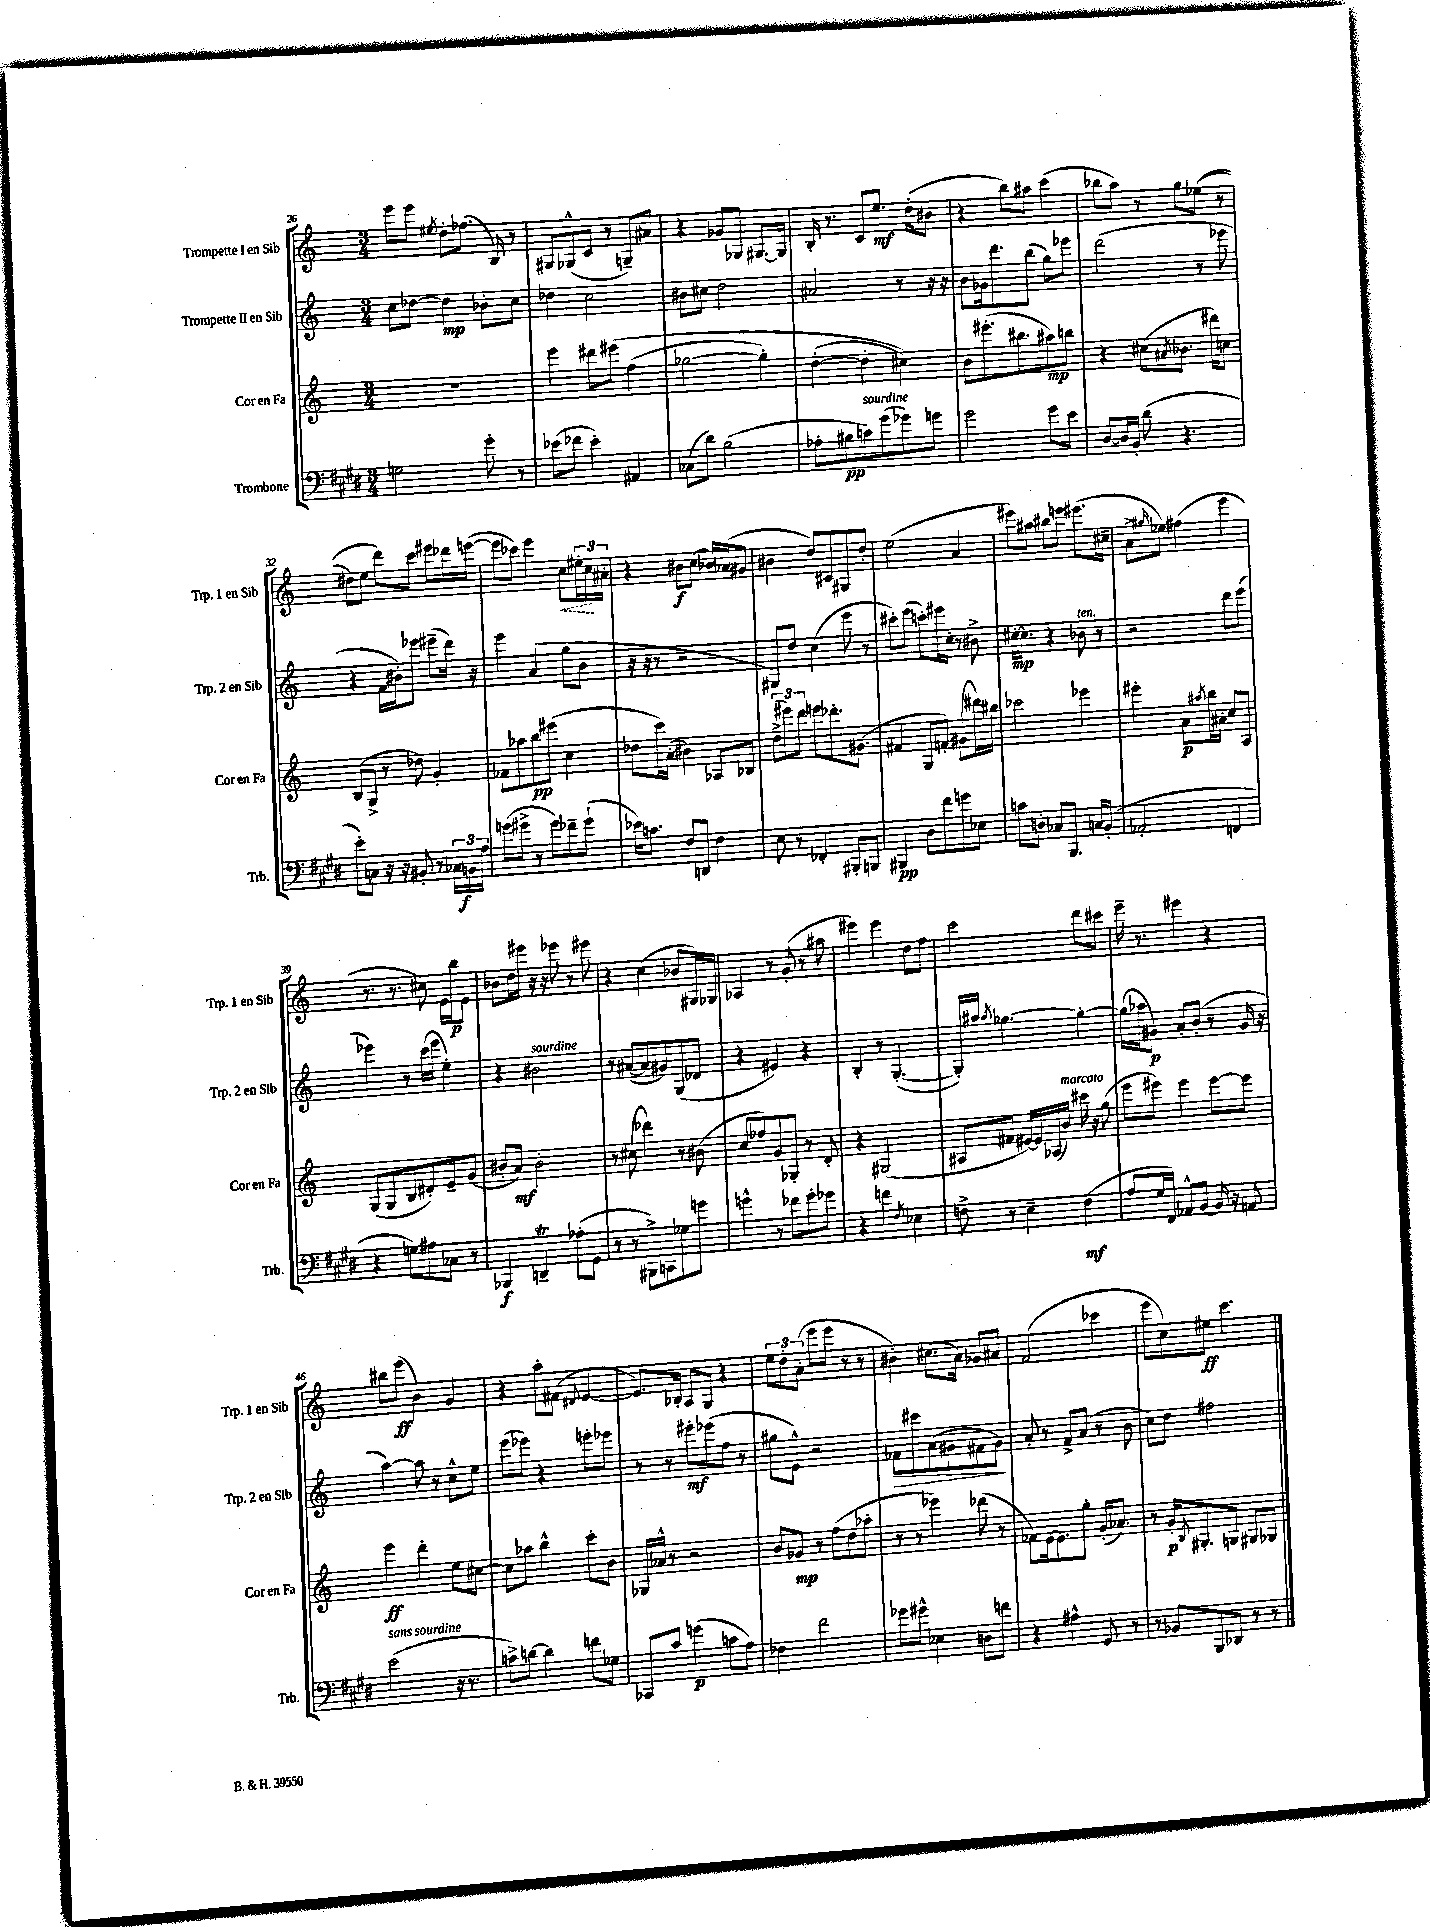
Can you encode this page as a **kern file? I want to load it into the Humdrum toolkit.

**kern	**dynam	**kern	**dynam	**kern	**dynam	**kern	**dynam
*part4	*part4	*part3	*part3	*part2	*part2	*part1	*part1
*staff4	*staff4	*staff3	*staff3	*staff2	*staff2	*staff1	*staff1
*I"Trombone	*	*I"Cor en Fa	*	*I"Trompette II en Sib	*	*I"Trompette I en Sib	*
*I'Trb.	*	*I'Cor en Fa	*	*I'Trp. 2 en Sib	*	*I'Trp. 1 en Sib	*
*clefF4	*	*clefG2	*	*clefG2	*	*clefG2	*
*k[f#c#g#d#]	*	*k[]	*	*k[]	*	*k[]	*
*M3/4	*	*M3/4	*	*M3/4	*	*M3/4	*
=26	=26	=26	=26	=26	=26	=26	=26
2Gn\	.	2.r	.	8cc\L	.	8eee\L	.
.	.	.	.	[8dd-X\J	.	8eee\J	.
.	.	.	.	.	.	8qee#X/	.
.	.	.	.	4dd-\]	mp	8dd'\L	.
.	.	.	.	.	.	(8.ff-X\J	.
8g#'\	.	.	.	8b-X'\L	.	.	.
.	.	.	.	.	.	16B/)	.
8r	.	.	.	8cc\J	.	8r	.
=27	=27	=27	=27	=27	=27	=27	=27
(8e-X\L	.	4eee\	.	4dd-X\	.	8G#X/L	.
8f-X\J	.	.	.	.	.	(8G-X^^/	.
4e-'\)	.	8ddd#X\L	.	2cc\	.	8c/J	.
.	.	(8eee#X\J	.	.	.	8r	.
4AA#X/	.	(4ff\	.	.	.	8Gn~/L)	.
.	.	.	.	.	.	8a#X/J	.
=28	=28	=28	=28	=28	=28	=28	=28
(8C-X\L	.	[2gg-X\	.	8b#X\L	.	4r	.
8d#\J)	.	.	.	8cc#X\J	.	.	.
(2B\	.	.	.	2dd\	.	8g-X/L	.
.	.	.	.	.	.	8G-X/J	.
.	.	4gg-'\])	.	.	.	[8.G#X/L	.
.	.	.	.	.	.	16G#/Jk]	.
=29	=29	=29	=29	=29	=29	=29	=29
8A-X'\L	.	([4dd'\	.	2a#X/	.	16B'/	.
.	.	.	.	.	.	8.r	.
8B#X\	pp	.	.	.	.	.	.
!LO:TX:a:i:t=sourdine	!	!	!	!	!	!	!
8cn\)	.	4dd'\]	.	.	.	8c/L	.
(8g#\	.	.	.	.	.	8.ee/J	mf
8g-X\)	.	4cc#X\))	.	8r	.	.	.
.	.	.	.	.	.	(16dd'\KL	.
8gn\J	.	.	.	16r	.	8b#X\J	.
.	.	.	.	16r	.	.	.
=30	=30	=30	=30	=30	=30	=30	=30
2g#\	.	8b\L	.	8b\L	.	4r	.
.	.	(8.eee#X'\	.	16g-X\k	.	.	.
.	.	.	.	8.ddd\	.	.	.
.	.	.	.	.	.	8bb\L)	.
.	.	8.bb#X\	.	.	.	.	.
.	.	.	.	(8bb\J	.	8aa#X\J	.
8g#\L	.	8aa#X\)	mp	8gg\L)	.	(4ccc\	.
8e\J	.	8bbn\J	.	8eee-X\J	.	.	.
=31	=31	=31	=31	=31	=31	=31	=31
[8D#/L	.	4r	.	(2ddd\	.	8bb-X\L	.
16D#/L]	.	.	.	.	.	8aa\J)	.
16BB'/JJ	.	.	.	.	.	.	.
(8d#\	.	(8cc#X\L	.	.	.	8r	.
.	.	8qa#X/	.	.	.	.	.
4.r	.	8.b-X\J	.	.	.	8gg\L	.
.	.	.	.	8r	.	((8ee-X\J	.
.	.	16ddd#X\KL)	.	.	.	.	.
.	.	8ccn\J	.	8eee-X\	.	8r	.
!!LO:LB:g=z
=32	=32	=32	=32	=32	=32	=32	=32
8e'\L)	.	(8B/L	.	4r	.	8dd#X\L)	.
8Cn\J	.	8G^/J	.	.	.	8ee\J	.
16r	.	8r	.	16f\LL	.	8ddd\L)	.
16r	.	.	.	16b#X'\J)	.	.	.
8BB#X'/	.	8dd-X\)	.	8eee-X\J	.	8ccc\J	.
8r	.	4g'/	.	(8eee#X~\L	.	8eee#X\L	.
24C-X\LL	.	.	.	16ddd\Jk)	.	16ddd-X\L	.
24BBn\	f	.	.	.	.	.	.
.	.	.	.	16r	.	([16eeen\JJ	.
24A\JJ	.	.	.	.	.	.	.
=33	=33	=33	=33	=33	=33	=33	=33
(8gn\L	.	8f-X\L	.	4eee\	.	8eee\L]	.
8g#X^\J	.	8aa-X\	.	.	.	8ccc-X\J)	.
8r	.	8bb\	pp	(4a/	.	4eee\	.
8g#\L)	.	(8eee#X\J	.	.	.	.	.
!	!	!	!	!	!	!	!LO:HP:b
8f-X~\	.	4cc\	.	8gg\L	.	8cc\L	<
(8g#`\J	.	.	.	8b\J	.	24ee#X'\L	.
.	.	.	.	.	.	24cc\	.
.	.	.	.	.	.	24a#X'\JJ	[
=34	=34	=34	=34	=34	=34	=34	=34
16e-X\KL)	.	8dd-X\L	.	16r	.	4r	.
8.cn\J	.	.	.	16r	.	.	.
.	.	16ccc\L)	.	8r	.	.	.
.	.	(16a'\JJ	.	.	.	.	.
8F#/L	.	4b#X\)	.	2r	.	8b#X\L	f
8DDn/J	.	.	.	.	.	(8cc\J	.
4F#\	.	8A-X/L	.	.	.	16b-X/LL)	.
.	.	.	.	.	.	(16a-X/J	.
.	.	8B-X/J	.	.	.	8g#X/J	.
=35	=35	=35	=35	=35	=35	=35	=35
8E\	.	(12dd^\L	.	8G#X/L)	.	4b#X\	.
.	.	12eee#X\)	.	.	.	.	.
8r	.	.	.	8dd/J	.	.	.
.	.	12ddd\J	.	.	.	.	.
4FF-X'/	.	8eeen\L	.	(4cc\	.	8dd/L)	.
.	.	8.ddd-X'\	.	.	.	8c#X/	.
8BBB#X'/L	.	.	.	8eee\	.	8G#X/	.
.	.	(8.g#X\J	.	.	.	.	.
8BBBn/J	.	.	.	8r	.	8dd'/J	.
=36	=36	=36	=36	=36	=36	=36	=36
4BBB#X/	pp	4f#X/	.	8ccc#X'\L)	.	(2ee\	.
.	.	.	.	(8eee\J	.	.	.
8D#\L	.	8G/L	.	8cccn'\L)	.	.	.
8f#\	.	8fn'/J)	.	16eee#X\L	.	.	.
.	.	.	.	16cc'\JJ	.	.	.
8gn\	.	(8g#X\L	.	8r	.	4a/	.
8E-X\J	.	16ddd#X\L)	.	8b#X^\	.	.	.
.	.	16bb#X\JJ	.	.	.	.	.
=37	=37	=37	=37	=37	=37	=37	=37
8cn\L	.	2ccc-X\	.	[16cc#X'\KL	mp	8eee#X\L)	.
.	.	.	.	8.cc#\J]	.	.	.
8Dn'\J	.	.	.	.	.	8aa#X\J	.
8C-X/L	.	.	.	4r	.	8bb#X\L	.
8.BBB/J	.	.	.	.	.	8eeen\J	.
!	!	!	!	!LO:TX:a:i:t=ten.	!	!	!
.	.	4eee-X\	.	8b-X\	.	(8.eee#X\L	.
16Cn/KL	.	.	.	.	.	.	.
(8BB'/J	.	.	.	8r	.	.	.
.	.	.	.	.	.	16cc#X~\Jk	.
=38	=38	=38	=38	=38	=38	=38	=38
2AA-X'/	.	4eee#X'\	.	2r	.	8a^\L	.
.	.	.	.	.	.	16qqgg#X/	.
.	.	.	.	.	.	8ee-X\J)	.
.	.	8a\L	p	.	.	(4ff#X\	.
.	.	8qaa#X/	.	.	.	.	.
.	.	16bb\L	.	.	.	.	.
.	.	16a#X'\JJ	.	.	.	.	.
4FFn/	.	8cc/L	.	8ddd\L	.	4eee\	.
.	.	8A/J	.	(8eee\J	.	.	.
!!LO:LB:g=z
=39	=39	=39	=39	=39	=39	=39	=39
4r	.	(8G/L	.	4eee-X\)	.	8.r	.
.	.	8G/	.	.	.	.	.
.	.	.	.	.	.	8.r	.
8Gn\L)	.	8B/	.	8r	.	.	.
8A#X\	.	8d#X'/)	.	(16ccc\LL	.	8cc#X\)	.
.	.	.	.	16eee-\JJ	.	.	.
8C-X\J	.	8e~/	.	4ee'\)	.	16e\LL	.
.	.	.	.	.	.	16bb\J	p
8r	.	(8g/J	.	.	.	8e\J	.
=40	=40	=40	=40	=40	=40	=40	=40
4BBB-X/	f	8b#X'/L	.	4r	.	8b-X\L	.
.	.	8a/J)	mf	.	.	16dd\L	.
.	.	.	.	.	.	16eee#X\JJ	.
!	!	!	!	!LO:TX:a:i:t=sourdine	!	!	!
4DDnT~/	.	2b#'\	.	2b#X\	.	16r	.
.	.	.	.	.	.	16r	.
.	.	.	.	.	.	8eee-X\	.
(8A-X'\L	.	.	.	.	.	8r	.
8GG#\J	.	.	.	.	.	8eee#X\	.
=41	=41	=41	=41	=41	=41	=41	=41
8r	.	8r	.	8r	.	4r	.
8r	.	(8cc#X\	.	([8a#X/L	.	.	.
8BBB#X^\L)	.	4ddd-X\)	.	8a#/]	.	(4cc\	.
8CCn\	.	.	.	8g#X/)	.	.	.
8G-X\	.	8r	.	(8G/	.	8b-X/L	.
8gn\J	.	(8b#X\	.	8d-X/J	.	16G#X/L)	.
.	.	.	.	.	.	16G-X/JJ	.
=42	=42	=42	=42	=42	=42	=42	=42
4gn^^\	.	8cc/L	.	4r	.	4A-X/	.
.	.	8ff-X/)	.	.	.	.	.
8r	.	8g/	.	4e#X/)	.	8r	.
8f-X\L	.	8G-X'/J	.	.	.	(8g'/	.
8g'\	.	8r	.	4r	.	8r	.
8g-X\J	.	8d'/	.	.	.	8aa#X\	.
=43	=43	=43	=43	=43	=43	=43	=43
4r	.	4r	.	4B'/	.	4eee#X\)	.
4fn\	.	(2G#X/	.	8r	.	4eee#\	.
.	.	.	.	([4.G'/	.	.	.
8qF#/	.	.	.	.	.	.	.
4E-X\	.	.	.	.	.	8dd\L	.
.	.	.	.	.	.	8ff\J	.
=44	=44	=44	=44	=44	=44	=44	=44
8Fn^\	.	8A#X/L	.	16G'/LL])	.	2ccc\	.
.	.	.	.	16aa#X/JJ	.	.	.
.	.	.	.	8qaa#/	.	.	.
8r	.	8f#X/J	.	[4.gg-X\	.	.	.
4E~\	.	[16e#X/LL)	.	.	.	.	.
.	.	16e#/]	.	.	.	.	.
.	.	(16A-X/	.	.	.	.	.
!	!	!LO:TX:a:i:t=marcato	!	!	!	!	!
.	.	16b/JJ)	.	.	.	.	.
(4F\	mf	16ccc#X\	.	4gg-'\_	.	8ddd\L	.
.	.	16r	.	.	.	.	.
.	.	(8gg\	.	.	.	8ccc#X\J	.
=45	=45	=45	=45	=45	=45	=45	=45
8A/L	.	8eee\L	.	(16gg-\LL]	.	16eee~\	.
.	.	.	.	16aa-X\J	.	8.r	.
16G#/L	.	8eee#X\J)	.	8g#X\J)	p	.	.
16FF#/JJ)	.	.	.	.	.	.	.
8AA-X^^/L	.	4eee#\	.	8a'/L	.	4eee#X\	.
[8BB/J	.	.	.	(8b'/J	.	.	.
16BB/]	.	[8eee#\L	.	8r	.	4r	.
16r	.	.	.	.	.	.	.
8AAn/	.	8eee#\J]	.	16g#/	.	.	.
.	.	.	.	16r	.	.	.
!!LO:LB:g=z
=46	=46	=46	=46	=46	=46	=46	=46
!LO:TX:a:i:t=sans sourdine	!	!	!	!	!	!	!
(2e\	.	4eee\	ff	[4aa\)	.	8bb#X\L	.
.	.	.	.	.	.	(8eee\J	ff
.	.	4ddd'\	.	8aa\]	.	4b\)	.
.	.	.	.	8r	.	.	.
16r	.	8ee\L	.	8cc^^\L	.	4g/	.
8.r	.	.	.	.	.	.	.
.	.	[8cc#X\J	.	8ee\J	.	.	.
=47	=47	=47	=47	=47	=47	=47	=47
8cn^\L)	.	8cc#\L]	.	(8eee\L	.	4r	.
[8dn\J	.	8aa-X\J	.	8eee-X\J)	.	.	.
4d\]	.	4bb^^\	.	4r	.	8aa'\L	.
.	.	.	.	.	.	(8f#X\J	.
.	.	.	.	.	.	8qqd#X/	.
8fn\L	.	8ccc'\L	.	8eeen'\L	.	[4e/	.
8G-X\J	.	8b\J	.	8eee-X\J	.	.	.
=48	=48	=48	=48	=48	=48	=48	=48
8CC-X/L	.	16G-X/LL	.	8r	.	8.e/L])	.
.	.	16a-X^^/JJ	.	.	.	.	.
8c#/J	.	8r	.	8r	.	.	.
.	.	.	.	.	.	16B-X'/Jk	.
(4gn\	p	2r	.	8eee#X'\L	mf	8A/L	.
.	.	.	.	(8eee-X\	.	8G/J	.
8cn\L	.	.	.	8ff\J	.	4r	.
8A\J)	.	.	.	8r	.	.	.
=49	=49	=49	=49	=49	=49	=49	=49
4F-X\	.	8b/L	.	8gg#X\L	.	12ee\L	.
.	.	.	.	.	.	12dd'\	.
.	.	8g-X/J	mp	8e^^\J)	.	.	.
.	.	.	.	.	.	(12a'\J	.
2f#\	.	8r	.	2r	.	8eee\L	.
.	.	(8ff\L	.	.	.	8eee\J	.
.	.	8dd\	.	.	.	8r	.
.	.	8aa-X'\J	.	.	.	8r	.
=50	=50	=50	=50	=50	=50	=50	=50
!	!	!	!	!	!LO:HP:b	!	!
8g-X\L	.	8r	.	8f-X\L	>	4b#X'\)	.
8g#X^^\J	.	8r	.	8ccc#X\	.	.	.
4E-X\	.	4eee-X\)	.	(8a\	.	(8.cc#X\L	.
.	.	.	.	8g#X\	.	.	.
.	.	.	.	.	.	16a\Jk)	.
8Dn\L	.	(8ddd-X\	.	8f#X\	.	8g-X/L	.
8fn\J	.	8r	.	8g#\J)	.	8a#X/J	.
.	.	.	.	.	]	.	.
=51	=51	=51	=51	=51	=51	=51	=51
4r	.	8f-X\L)	.	8a'/	.	(2f/	.
.	.	[16e\k	.	8r	.	.	.
.	.	8.e\]	.	.	.	.	.
4A#X^^\	.	.	.	8f^/L	.	.	.
.	.	8gg'\J	.	(8a/J	.	.	.
8GG#/	.	(16g'/KL	.	8r	.	4ccc-X\	.
.	.	8.a-X/J)	.	.	.	.	.
8r	.	.	.	8b\	.	.	.
=52	=52	=52	=52	=52	=52	=52	=52
8r	.	8r	.	8cc\L)	.	8eee\L	.
8BB-X/L	.	16g'/KL	p	8dd\J	.	8cc\)	.
.	.	8qB/	.	.	.	.	.
.	.	8.G#X'/	.	.	.	.	.
8BBB/	.	.	.	2ff#X\	.	8ee#X\J	ff
8DD-X/J	.	8Gn/J	.	.	.	4.ccc\	.
8r	.	8G#X/L	.	.	.	.	.
8r	.	8G-X/J	.	.	.	.	.
==	==	==	==	==	==	==	==
*-	*-	*-	*-	*-	*-	*-	*-
